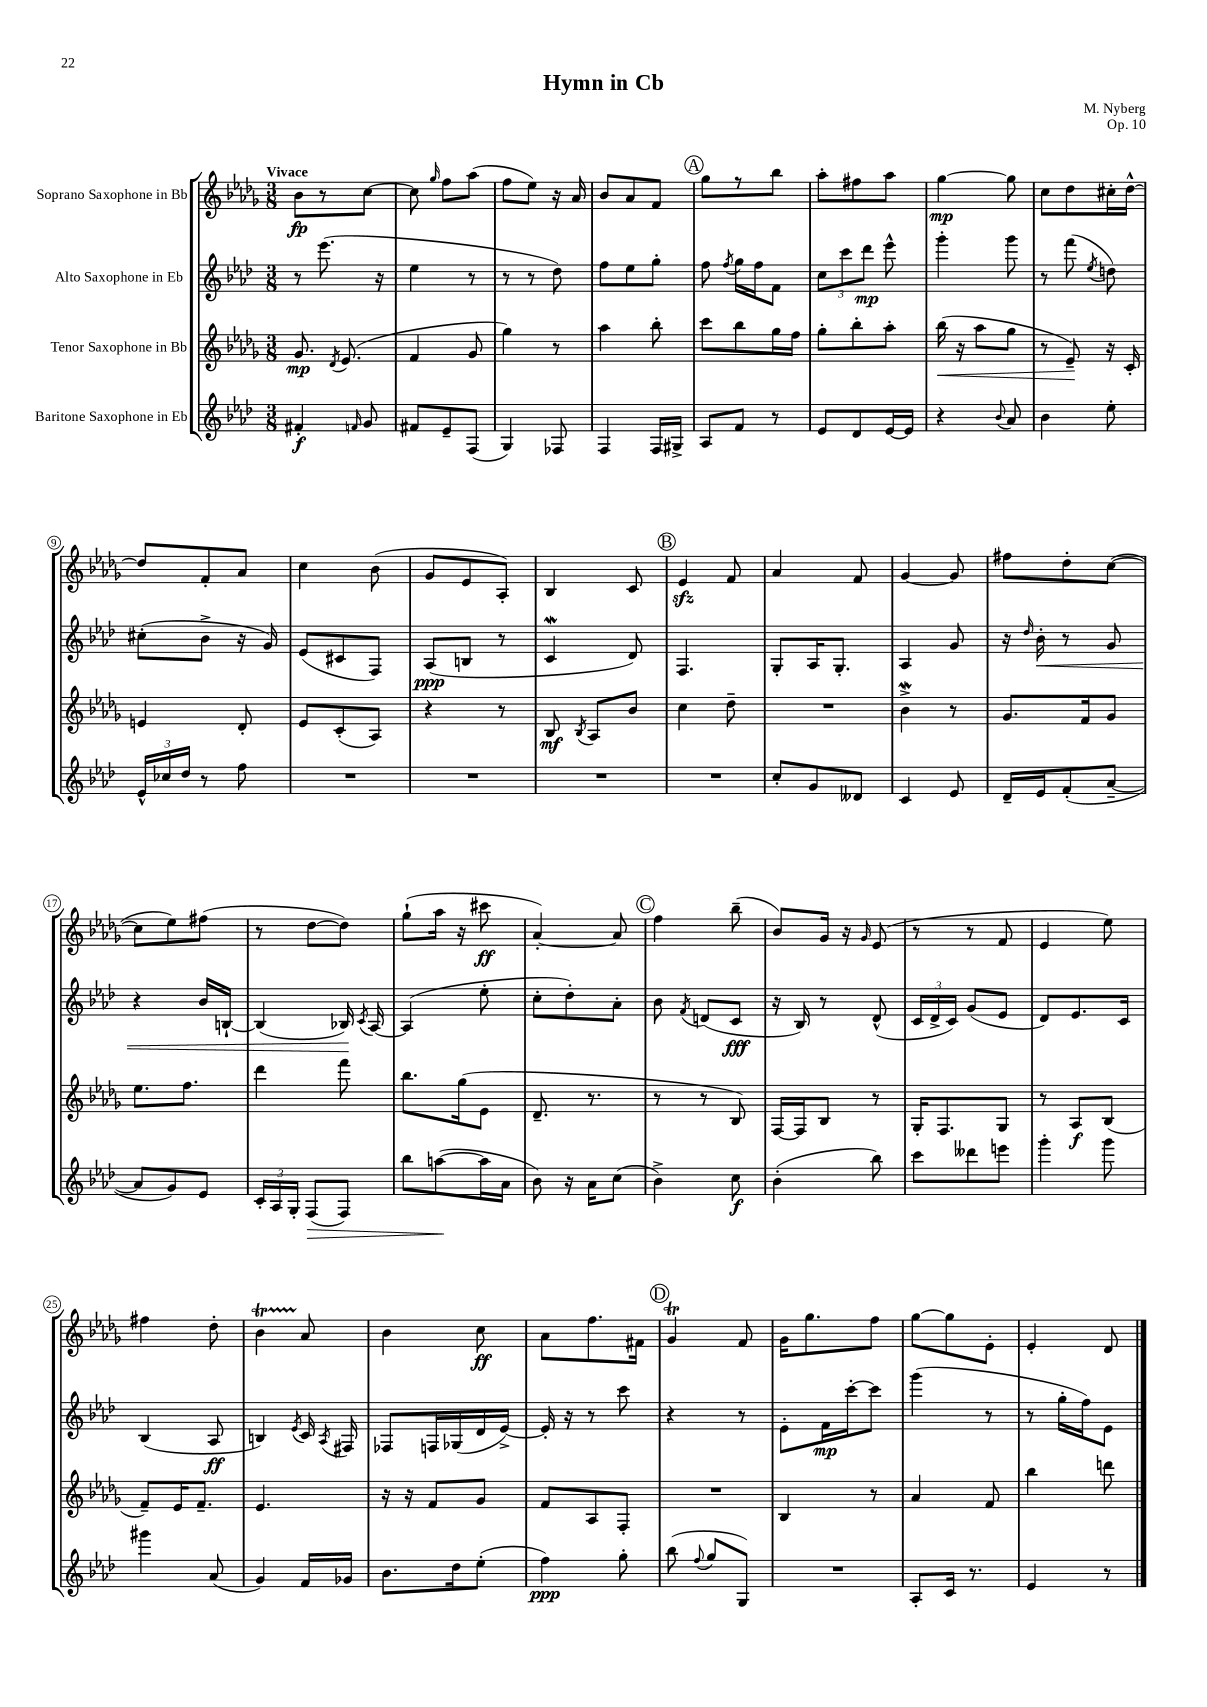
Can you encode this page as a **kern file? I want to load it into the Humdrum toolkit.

**kern	**kern	**kern	**kern
*staff4	*staff3	*staff2	*staff1
*clefG2	*clefG2	*clefG2	*clefG2
*k[b-e-a-d-]	*k[b-e-a-d-g-]	*k[b-e-a-d-]	*k[b-e-a-d-g-]
*M3/8	*M3/8	*M3/8	*M3/8
4f#'	8.g-	8r	8b-
.	.	(8.eee-	8r
.	8qd-	.	.
.	(8.e-	.	.
16qqf	.	.	.
8g	.	.	[8cc
.	.	16r	.
=	=	=	=
8f#	4f	4ee-	8cc]
.	.	.	16qqgg-
8e-~	.	.	8ff
(8F	8g-	8r	(8aa-
=	=	=	=
4G)	4gg-)	8r	8ff
.	.	8r	8ee-)
8F-	8r	8dd-)	16r
.	.	.	16a-
=	=	=	=
4F	4aa-	8ff	8b-
.	.	8ee-	8a-
16F	8bb-'	8gg'	8f
16G#^	.	.	.
=	=	=	=
8A-	8ccc	8ff	8gg-
.	.	8qff	.
8f	8bb-	16gg	8r
.	.	16ff	.
8r	16gg-	8f	8bb-
.	16ff	.	.
=	=	=	=
8e-	8gg-'	12cc	8aa-'
.	.	12ccc	.
8d-	8bb-'	.	8ff#
.	.	12ddd-	.
[16e-	8aa-'	8eee-^^	8aa-
16e-]	.	.	.
=	=	=	=
4r	(16bb-	4ggg'	[4gg-
.	16r	.	.
.	8aa-	.	.
8qqb-	.	.	.
8a-	8gg-	8ggg	8gg-]
=	=	=	=
4b-	8r	8r	8cc
.	8e-~)	(8fff	8dd-
.	.	8qee-	.
8ee-'	16r	8dd)	16cc#'
.	16c'	.	[16dd-^^
=	=	=	=
24e-^^	4e	(8cc#'	8dd-]
24cc-	.	.	.
24dd-	.	.	.
8r	.	8b-^	8f'
8ff	8d-'	16r	8a-
.	.	16g)	.
=	=	=	=
4.r	8e-	(8e-	4cc
.	(8c'	8c#	.
.	8A-)	8F)	(8b-
=	=	=	=
4.r	4r	(8A-	8g-
.	.	8B	8e-
.	8r	8r	8A-')
=	=	=	=
4.r	8B-	4c	4B-
.	8qB-	.	.
.	8A-	.	.
.	8b-	8d-)	8c
=	=	=	=
4.r	4cc	4.F	4e-
.	8dd-~	.	8f
=	=	=	=
8cc'	4.r	8G'	4a-
8g	.	16A-	.
.	.	8.G'	.
8d--	.	.	8f
=	=	=	=
4c	4b-^	4A-	[4g-
8e-	8r	8g	8g-]
=	=	=	=
16d-~	8.g-	16r	8ff#
.	.	16qqdd-	.
16e-	.	16b-'	.
(8f'	.	8r	8dd-'
.	16f	.	.
[8a-~	8g-	8g	([8cc
=	=	=	=
8a-]	8.ee-	4r	8cc]
8g)	.	.	8ee-)
.	8.ff	.	.
8e-	.	16b-	(8ff#
.	.	[16B`	.
=	=	=	=
24c'	4ddd-	(4B]	8r
24A-	.	.	.
24G'	.	.	.
(8F	.	.	[8dd-
8F)	8fff	16B-)	8dd-])
.	.	8qc	.
.	.	[16A-	.
=	=	=	=
8bb-	8.bb-	(4A-]	(8gg-`
([8aa	.	.	16aa-
.	(16gg-	.	16r
16aa]	8e-	8ee-'	8ccc#
16a-	.	.	.
=	=	=	=
8b-)	8.d-~	8cc'	[4a-')
16r	.	8dd-')	.
16a-	8.r	.	.
(8cc	.	8a-'	8a-]
=	=	=	=
4b-^)	8r	8b-	4ff
.	.	8qf	.
.	8r	(8d	.
8cc	8B-)	8c	(8bb-~
=	=	=	=
(4b-'	[16F	16r	8b-)
.	16F]	16B-)	.
.	8B-	8r	16g-
.	.	.	16r
.	.	.	16qqg-
8bb-)	8r	(8d-^^	(8e-
=	=	=	=
8ccc	16G-'	24c	8r
.	.	24d-^	.
.	8.F	.	.
.	.	24c)	.
8ddd--	.	(8g	8r
8eee	8G-	8e-	8f
=	=	=	=
4ggg'	8r	8d-)	4e-
.	8A-	8.e-	.
8ggg	(8B-	.	8ee-)
.	.	16c	.
=	=	=	=
4ggg#	8f~)	(4B-	4ff#
.	16e-	.	.
.	8.f~	.	.
(8a-	.	8A-	8dd-'
=	=	=	=
4g)	4.e-	4B)	4b-
.	.	8qe-	.
16f	.	16c	8a-
.	.	8qA-	.
16g-	.	16F#	.
=	=	=	=
8.b-	16r	8F-	4b-
.	16r	.	.
.	8f	16F	.
16dd-	.	(16G-	.
(8ee-'	8g-	16d-	8cc
.	.	[16e-^)	.
=	=	=	=
4ff)	8f	16e-']	8a-
.	.	16r	.
.	8A-	8r	8.ff
8gg'	8F'	8ccc	.
.	.	.	16f#
=	=	=	=
(8bb-	4.r	4r	4g-
8qqff	.	.	.
8gg	.	.	.
8G)	.	8r	8f
=	=	=	=
4.r	4B-	8e-'	16g-
.	.	.	8.gg-
.	.	16f	.
.	.	[16ccc'	.
.	8r	8ccc]	8ff
=	=	=	=
8A-'	4a-	(4ggg	[8gg-
16c	.	.	8gg-]
8.r	.	.	.
.	8f	8r	8e-'
=	=	=	=
4e-	4bb-	8r	4e-'
.	.	16gg'	.
.	.	16ff)	.
8r	8ddd	8e-	8d-
==	==	==	==
*-	*-	*-	*-
